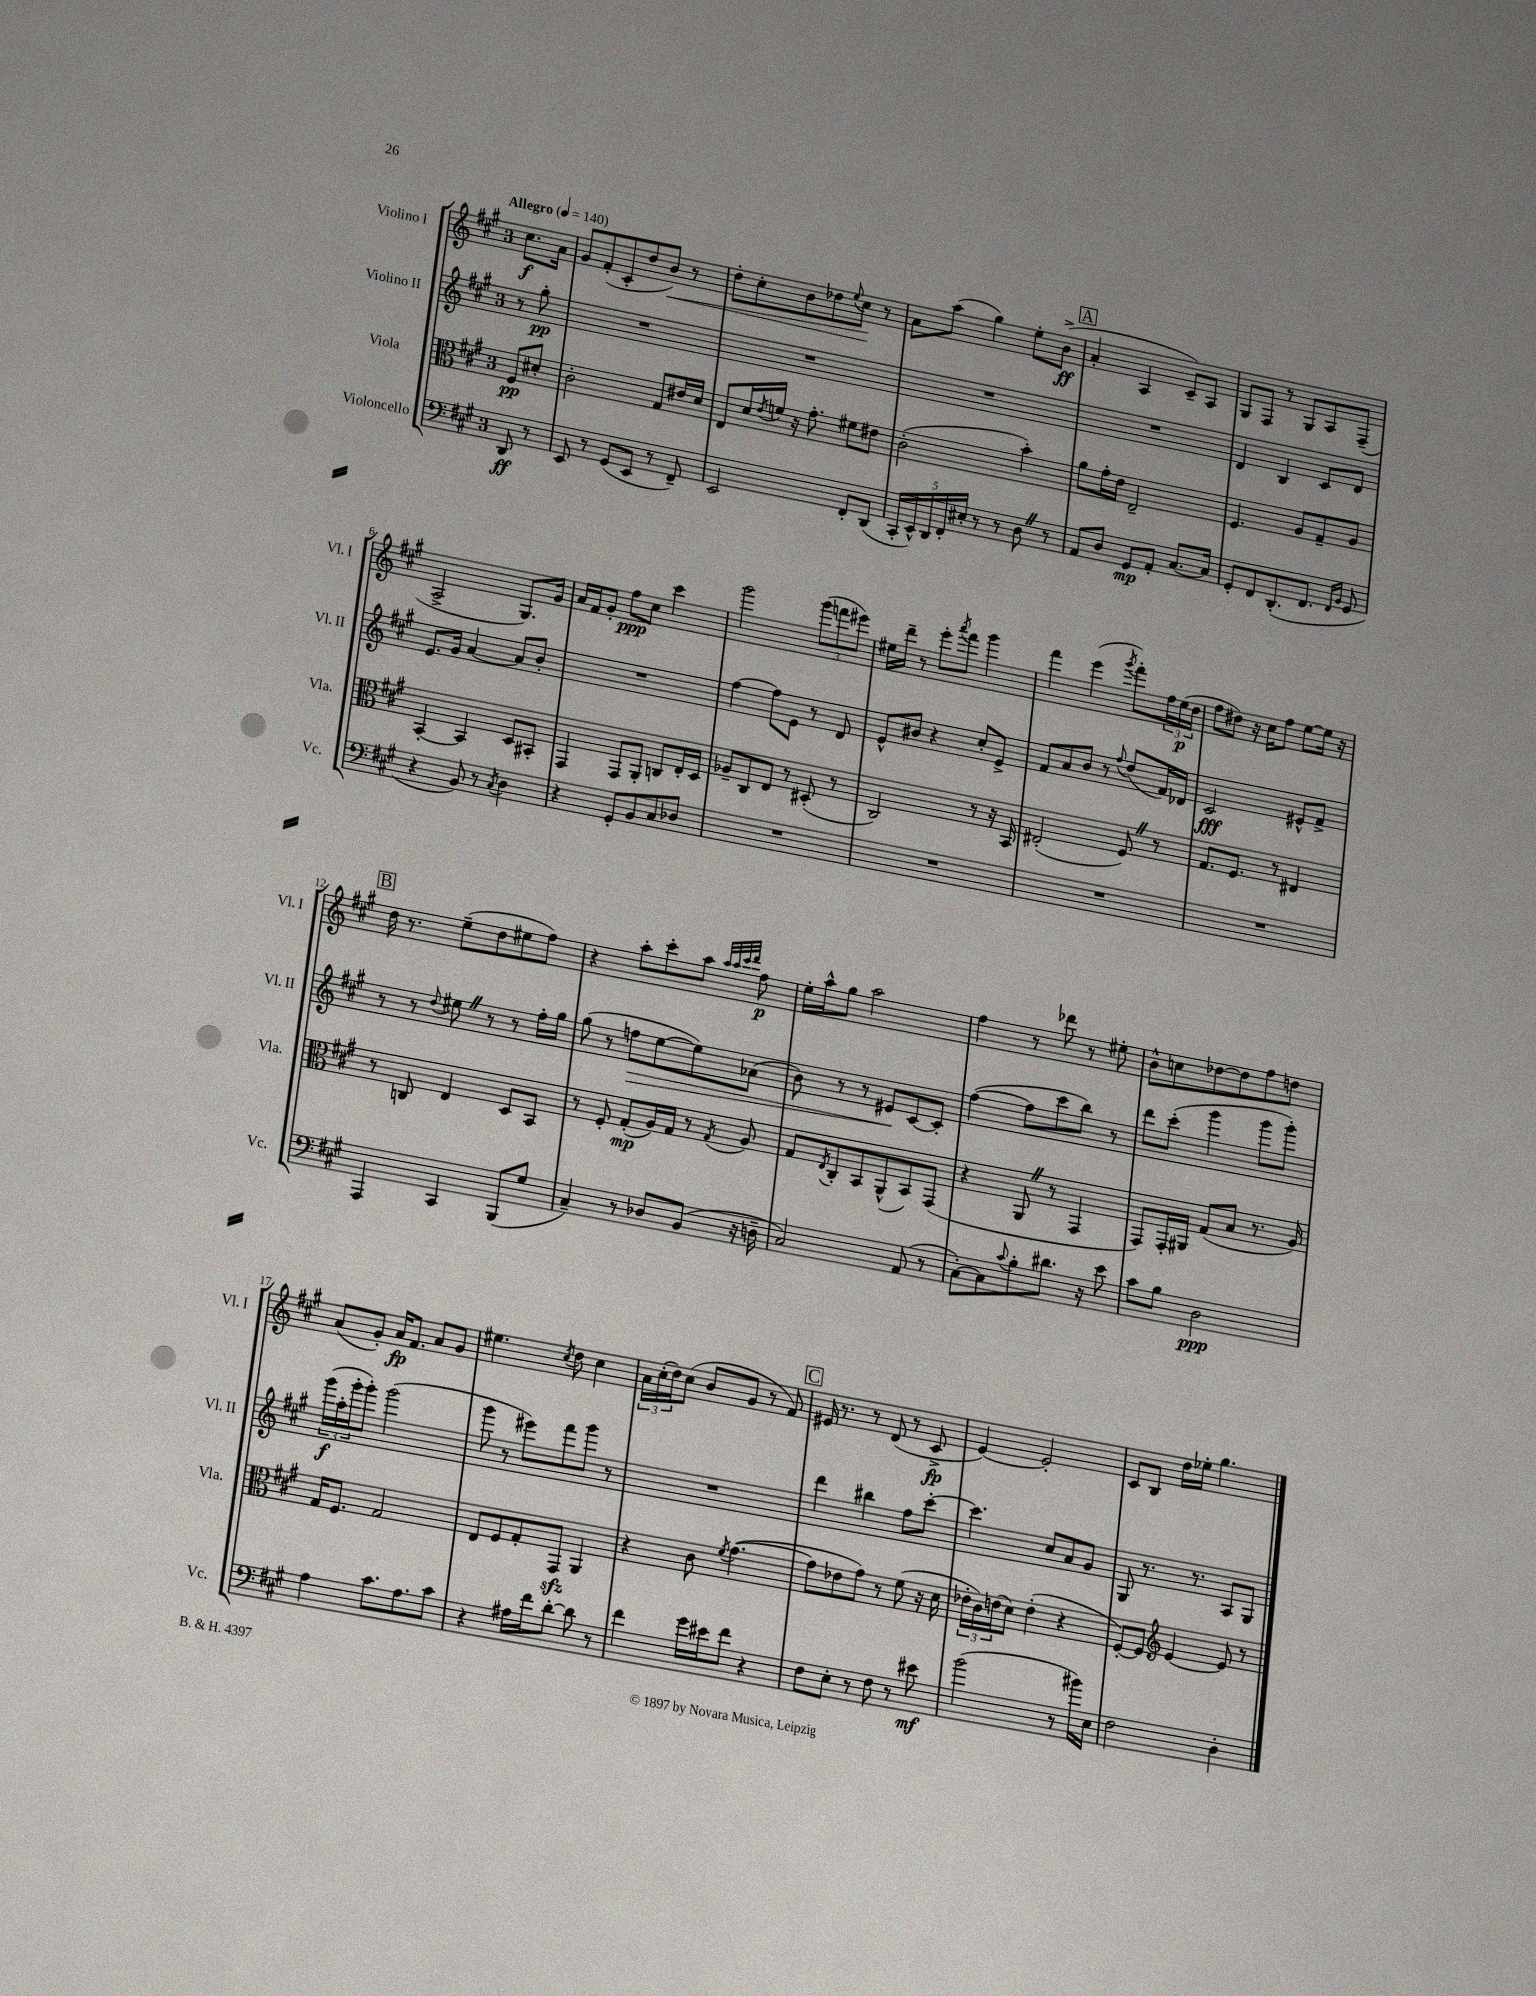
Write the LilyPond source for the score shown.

<<
\new StaffGroup <<
\new Staff = "s0" \with { instrumentName = "Violino I" shortInstrumentName = "Vl. I" } {
    \clef treble \key a \major \once \override Staff.TimeSignature.style = #'single-digit \time 3/4 \partial 4 \tempo "Allegro" 4 = 140
    cis''8.\f a'16 |
    gis'8 fis'8-.( cis'8-. d''8 b'8\<) r8 |
    d''8-. cis''8-. b'8 des''8 \appoggiatura { e''8 } cis''8\! r8 |
    a'8 a''8( gis''4) e''8-. b'8->\ff( |
    \mark \markup { \box "A" } a'4-. a4 cis'8--) a8 |
    gis8 fis8 r8 gis8 a8 fis8--( |
    a2-> gis8.) gis'16 |
    a'16 fis'16 gis'8-. fis''8\ppp cis''8 cis'''4 |
    gis'''2 \tuplet 3/2 { gis'''8( f'''8 eis'''8) } |
    eis''16 d'''16-- r8 e'''8-. \acciaccatura { a'''8 } fis'''8 gis'''4 |
    fis'''4 e'''4( \acciaccatura { gis'''8 } fis'''8-.) \tuplet 3/2 { fis''16 e''16\p( d''16 } |
    fis''8 dis''8) r16 cis''16 fis''8 e''8~ e''16 r16 |
    \mark \markup { \box "B" } d''16 r8. e''8--( d''8 eis''8 fis''8) |
    r4 a''8-. cis'''8-. a''8 \grace { a''32 a''32 cis'''32 d'''32 } fis''8\p |
    e''16-. a''16-^ gis''8 a''2 |
    fis''4 r8 des'''8 r8 eis''8-. |
    b'8-^ c''8 des''8~ des''8 fis''8 d''8 |
    a'8( gis'8-.) a'16\fp fis'8. a'8 gis'8 |
    eis''4. \acciaccatura { cis''8 } d''8 cis''4 |
    \tuplet 3/2 { a'16 cis''16-.( d''16) } cis''8( b'8 gis'8 r8 fis'8) |
    \mark \markup { \box "C" } eis'16 r8. r8 d'8( r8 cis'8->\fp |
    e'4~) e'2-. |
    cis'8 b8 d''16 ees''16-. gis''4. \bar "|." |
}
\new Staff = "s1" \with { instrumentName = "Violino II" shortInstrumentName = "Vl. II" } {
    \clef treble \key a \major \once \override Staff.TimeSignature.style = #'single-digit \time 3/4 \partial 4
    r8 gis''8-.\pp |
    R2. |
    R2. |
    R2. |
    \mark \markup { \box "A" } R2. |
    d'4 b4 cis'8 d'8 |
    e'8. gis'16 a'4~ a'8 b'8-. |
    R2. |
    fis''4~ fis''8 e'8 r8 d'8 |
    e'8-^ bis'8 r4 cis''8-. e'8-> |
    fis'8 a'8 b'8 r8 \appoggiatura { fis''8 } d''8( fis'16) des'16 |
    cis'2\fff eis'8-^ fis'8-> |
    \mark \markup { \box "B" } r8 r8 \appoggiatura { d''8 } eis''8 \once \override BreathingSign.text = \markup { \musicglyph "scripts.caesura.straight" } \breathe r8 r8 fis''16-. gis''16 |
    gis''8( r8 f''8\> e''8~ e''8) aes'8( |
    b'8) r8 r8 eis'8\! cis'8~ cis'8-. |
    fis''4~( fis''8 cis'''8 b''8) r8 |
    d'''8 cis'''8-.( gis'''4 gis'''8 gis'''8-.) |
    \tuplet 3/2 { gis'''16\f( a''16-. gis'''16-. } gis'''8-.) gis'''2( |
    gis'''8 r8 eis'''8) fis'''8 gis'''8 r8 |
    R2. |
    \mark \markup { \box "C" } d'''4 bis''4 fis''8 cis'''8~-. |
    cis'''4. cis''8 a'8 gis'8 |
    gis8 r8. r8. a8 gis8 \bar "|." |
}
\new Staff = "s2" \with { instrumentName = "Viola" shortInstrumentName = "Vla." } {
    \clef alto \key a \major \once \override Staff.TimeSignature.style = #'single-digit \time 3/4 \partial 4
    fis8\pp dis'8-. |
    cis'2-. gis8 eis'16 d'16 |
    e8 d'16 \acciaccatura { e'8 } f'16 r16 gis'8.-. fis'8 eis'8 |
    cis'2-.( b'4-.) |
    \mark \markup { \box "A" } a'8 gis'16-. e'16 e2-- |
    fis4. a8 gis8-- a8 |
    b,4~-. b,4 d8 bis,8-. |
    gis,4 gis,8 a,8-. c8 e16-. d16 |
    aes8-- cis8 e8 r8 dis8-.( r8 |
    cis2) r8 r16 b,16 |
    eis2-.( fis8) \once \override BreathingSign.text = \markup { \musicglyph "scripts.caesura.straight" } \breathe r8 |
    gis8. fis8. r8 eis4 |
    \mark \markup { \box "B" } r8 c8 e4 d8 b,8 |
    r8 fis8-. gis8-.\mp( a16) gis16 r8 \acciaccatura { gis8 } a8 |
    gis8 \acciaccatura { e8 } cis8-. b,8 a,8-^( b,8) gis,8( |
    r4 a,8 \once \override BreathingSign.text = \markup { \musicglyph "scripts.caesura.straight" } \breathe r8 gis,4 |
    gis,8) gis,16-. ais,16 gis8( b8 r8. a16) |
    gis16 fis8. gis2 |
    e8 fis8 gis8-. gis,8\sfz a,4 |
    r4 cis'8 \acciaccatura { fis'8 } gis'4.~( |
    \mark \markup { \box "C" } gis'8 ees'8 gis'8) r8 fis'8( r16 d'16 |
    \tuplet 3/2 { ees'16-. cis'16) e'16( } d'8) e'4-.( r4 |
    fis8~-.) fis8 \clef treble e'4~ e'8 r8 \bar "|." |
}
\new Staff = "s3" \with { instrumentName = "Violoncello" shortInstrumentName = "Vc." } {
    \clef bass \key a \major \once \override Staff.TimeSignature.style = #'single-digit \time 3/4 \partial 4
    d,8\ff r8 |
    e,8 r8 gis,8( e,8 r8 fis,8--) |
    e,2 fis,8-. d,8( |
    \tuplet 5/4 { cis,16-. e,16-^) d,16 fis,16-. eis16-. } r8 r8 d8 \once \override BreathingSign.text = \markup { \musicglyph "scripts.caesura.straight" } \breathe r8 |
    \mark \markup { \box "A" } a,8 d8 gis,8\mp a,8-. cis8.~ cis16 |
    gis,8-. fis,8 d,8.-.( fis,8. \grace { fis,16 b,16 } gis,8 |
    r4 b,8) r8 \acciaccatura { cis8 } d4 |
    r4 gis,8-. b,8 cis8 des8 |
    R2. |
    R2. |
    R2. |
    R2. |
    \mark \markup { \box "B" } a,,4 cis,4 b,,8( gis8 |
    cis4--) r8 des8 b,8( r16 d16-- |
    cis2) a,8( r8 |
    cis8~-.) cis8 \appoggiatura { cis'8 } b8-. dis'8. r16 e'8 |
    cis'8 b8 d2\ppp |
    a4 cis'8. a8. cis'8 |
    r4 ais16 fis'16 d'8~-. d'8 r8 |
    fis'4 gis'16 eis'16 fis'8 r4 |
    \mark \markup { \box "C" } fis8 e8-. r8 fis8 r8 eis'8\mf |
    b'2( r8 bis'16) e16 |
    fis2 d4-. \bar "|." |
}
>>
>>
